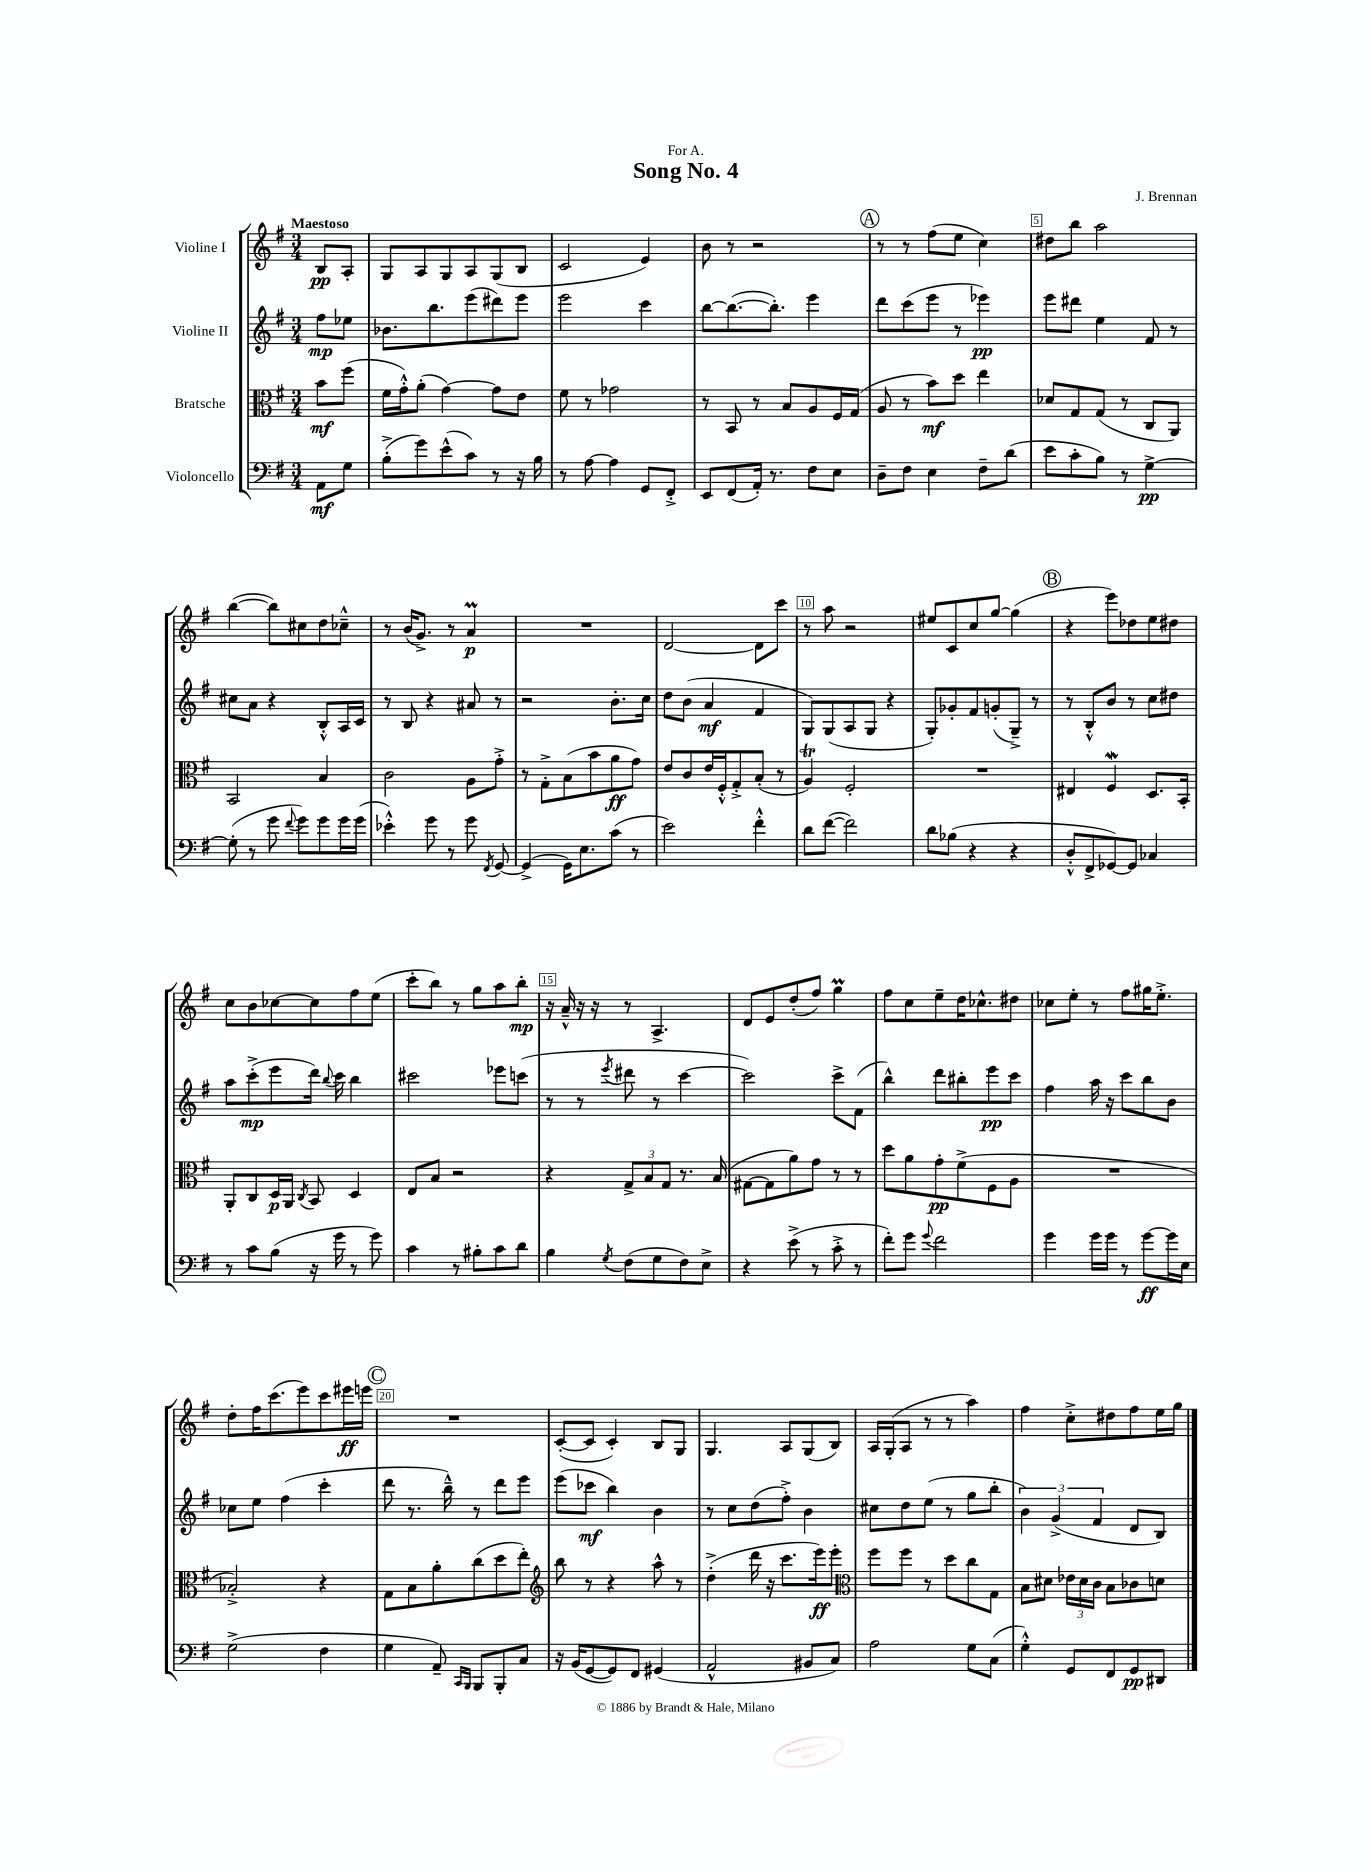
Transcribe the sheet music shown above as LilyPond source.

\header { title = "Song No. 4" composer = "J. Brennan" dedication = "For A." }
<<
\new StaffGroup <<
\new Staff = "s0" \with { instrumentName = "Violine I" } {
    \clef treble \key g \major \numericTimeSignature \time 3/4 \partial 4 \tempo "Maestoso"
    \autoBeamOff b8[\pp a8]-. |
    g8[ a8 g8 a8 g8( b8] |
    c'2 e'4) |
    b'8 r8 r2 |
    \mark \markup { \circle "A" } r8 r8 fis''8[( e''8] c''4) |
    dis''8[ b''8] a''2 |
    b''4~( b''8[) cis''8 d''8 ces''8]---^ |
    r8 b'16[( g'8.]->) r8 a'4\prall\p |
    R2. |
    d'2~ d'8[ c'''8] |
    r8 a''8 r2 |
    eis''8[ c'8 c''8 g''8]~ g''4( |
    \mark \markup { \circle "B" } r4 e'''8[) des''8 e''8 dis''8] |
    c''8[ b'8 ces''8~ ces''8 fis''8 e''8]( |
    c'''8[-. b''8]) r8 g''8[ a''8 b''8]-.\mp |
    r16 a'16---^ r16 r16 r8 a4.-> |
    d'8[ e'8 d''8-.( fis''8]) g''4\prall |
    fis''8[ c''8 e''8-- d''16 ces''8.-^ dis''8] |
    ces''8[ e''8]-. r8 fis''8[ gis''16 e''8.]-.-> |
    d''8[-. fis''16 c'''8.( e'''8) c'''8 eis'''16\ff e'''16] |
    \mark \markup { \circle "C" } R2. |
    c'8[~-.( c'8] c'4-.) b8[ g8] |
    g4. a8[ g8( b8]) |
    a16[ g16-.( a8] r8 r8 a''4) |
    fis''4 c''8[-.-> dis''8 fis''8 e''16 g''16] \bar "|." |
}
\new Staff = "s1" \with { instrumentName = "Violine II" } {
    \clef treble \key g \major \numericTimeSignature \time 3/4 \partial 4
    \autoBeamOff fis''8[\mp ees''8] |
    bes'8.[ b''8. e'''8( dis'''8) e'''8] |
    e'''2 c'''4 |
    b''8[~ b''8.~( b''8.]-.) e'''4 |
    \mark \markup { \circle "A" } d'''8[ c'''8( e'''8] r8 ees'''4\pp) |
    e'''8[ dis'''8] e''4 fis'8 r8 |
    cis''8[ a'8] r4 b8[-.-^ a16 c'16] |
    r8 b8 r4 ais'8 r8 |
    r2 b'8.[-. c''16] |
    d''8[ b'8]( a'4\mf fis'4 |
    g8[) g8( a8 g8] r4 |
    g8[-.) ges'8-. fis'8 g'8-.( g8]--->) r8 |
    \mark \markup { \circle "B" } r8 b8[-.-^ b'8] r8 c''8[ dis''8] |
    a''8[ c'''8-.->\mp( e'''8 d'''16]) \appoggiatura { b''8 } c'''16 b''4 |
    cis'''2 ees'''8[ c'''8]( |
    r8 r8 \acciaccatura { e'''8 } dis'''8 r8 c'''4~ |
    c'''2) c'''8[-> fis'8]( |
    b''4-^) d'''8[ bis''8-. e'''8\pp c'''8] |
    fis''4 a''16 r16 c'''8[ b''8 b'8] |
    ces''8[ e''8] fis''4( c'''4-. |
    \mark \markup { \circle "C" } d'''8 r8. b''16---^) r8 d'''8[ e'''8] |
    e'''8[( ces'''8]\mf b''4) b'4 |
    r8 c''8[ d''8( fis''8]-.->) b'4 |
    cis''8[ d''8 e''8]( r8 g''8[ b''8]-. |
    \tuplet 3/2 { b'4) g'4->( fis'4 } d'8[ b8]) \bar "|." |
}
\new Staff = "s2" \with { instrumentName = "Bratsche" } {
    \clef alto \key g \major \numericTimeSignature \time 3/4 \partial 4
    \autoBeamOff b'8[\mf fis''8]( |
    fis'16[ g'16-.-^) a'8]-.( g'4~) g'8[ e'8] |
    fis'8 r8 ges'2 |
    r8 b,8 r8 b8[ a8 fis16 g16]( |
    \mark \markup { \circle "A" } a8 r8 b'8[\mf) d''8] e''4 |
    des'8[ g8 g8]( r8 c8[ a,8]) |
    b,2 b4 |
    c'2 a8[ g'8]-.-> |
    r8 g8[-.-> b8( b'8 a'8\ff g'8]) |
    e'8[ c'8 e'16 fis16-.-^ g8-.-> b8]-.( r8 |
    a4\trill) fis2-. |
    R2. |
    \mark \markup { \circle "B" } eis4 fis4\mordent d8.[ b,16]-. |
    a,8[-. c8 d16\p a,16] \acciaccatura { c8 } b,8 d4 |
    e8[ b8] r2 |
    r4 \tuplet 3/2 { g8[-> b8 g8] } r8. b16( |
    gis8[~ gis8 a'8) g'8] r8 r8 |
    d''8[ a'8 g'8-.\pp fis'8->( fis8 a8] |
    R2. |
    bes2-.->) r4 |
    \mark \markup { \circle "C" } g8[ b8 a'8-. c''8( d''8 e''8]-.) |
    \clef treble b''8 r8 r4 a''8-^ r8 |
    d''4-.->( d'''16 r16 c'''8.[ e'''16\ff) e'''8]-. |
    \clef alto fis''8[ fis''8] r8 d''8[ c''8 g8] |
    b8[ dis'8] \tuplet 3/2 { ees'16[ dis'16 c'16] } b8[ ces'8 d'8] \bar "|." |
}
\new Staff = "s3" \with { instrumentName = "Violoncello" } {
    \clef bass \key g \major \numericTimeSignature \time 3/4 \partial 4
    \autoBeamOff a,8[\mf g8] |
    b8[-.->( g'8) e'8-^( c'8]) r8 r16 b16 |
    r8 a8~ a4 g,8[ fis,8]-.-> |
    e,8[ fis,8( a,16]-.) r8. fis8[ e8] |
    \mark \markup { \circle "A" } d8[-- fis8] e4 fis8[-- d'8]( |
    e'8[ c'8-. b8]) r8 g4~->\pp |
    g8-.( r8 g'8 \appoggiatura { fis'8 } g'8[) g'8 g'16 g'16]( |
    ees'4-.-^) g'8 r8 g'8 \acciaccatura { fis,8 } g,8~ |
    g,4->( g,16[) e8. c'8]( r8 |
    e'2) fis'4-.-^ |
    d'8[ fis'8]~( fis'2) |
    d'8[ bes8]( r4 r4 |
    \mark \markup { \circle "B" } d8[-.-^ fis,8-> ges,8~) ges,8] ces4 |
    r8 c'8[ b8]( r16 g'16 r8 g'8) |
    c'4 r8 bis8[-. c'8 d'8] |
    b4 \acciaccatura { g8 } fis8[( g8 fis8) e8]-> |
    r4 e'8->( r8 c'8-.-> r8 |
    fis'8[-.) g'8] \appoggiatura { g'8 } fis'2 |
    g'4 g'16[ g'16] r8 g'8[~\ff g'16 e16] |
    g2->( fis4 |
    \mark \markup { \circle "C" } g4 a,8--) \grace { c,16[ b,,16] } b,,8[ b,,8-. c8] |
    r16 b,16[( g,8~ g,8) fis,8] gis,4( |
    a,2-^ bis,8[ c8]) |
    a2 g8[ c8]( |
    g4-.-^) g,8[ fis,8 g,8\pp dis,8] \bar "|." |
}
>>
>>
\layout { \context { \Score \override BarNumber.break-visibility = ##(#f #t #t) barNumberVisibility = #(every-nth-bar-number-visible 5) \override BarNumber.stencil = #(make-stencil-boxer 0.1 0.3 ly:text-interface::print) } }
